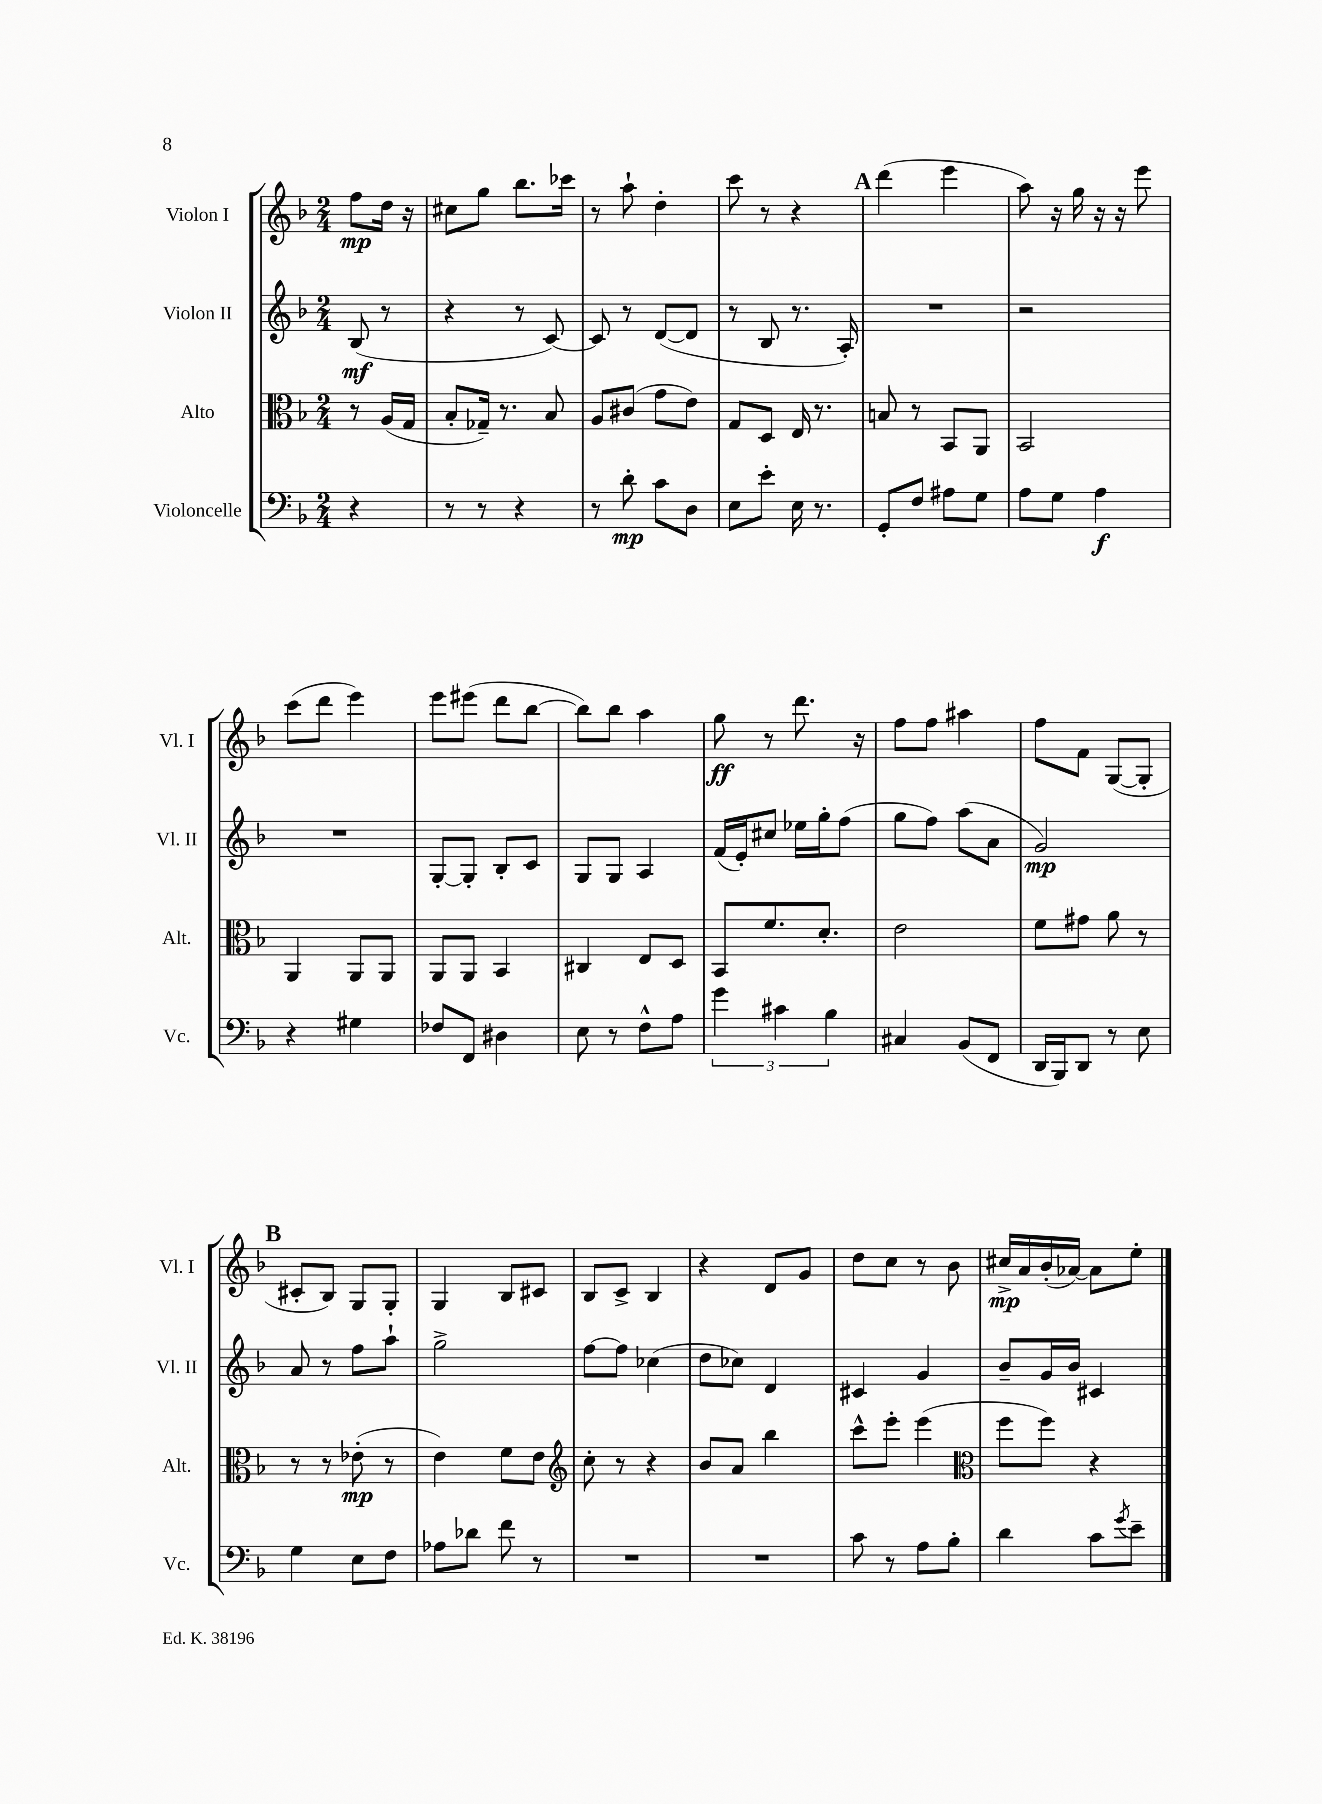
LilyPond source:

<<
\new StaffGroup <<
\new Staff = "s0" \with { instrumentName = "Violon I" shortInstrumentName = "Vl. I" } {
    \clef treble \key f \major \numericTimeSignature \time 2/4 \partial 4
    f''8\mp d''16 r16 |
    cis''8 g''8 bes''8. ces'''16 |
    r8 a''8-! d''4-. |
    c'''8 r8 r4 |
    \mark \markup { \bold "A" } d'''4( e'''4 |
    a''8) r16 g''16 r16 r16 e'''8 |
    c'''8( d'''8 e'''4) |
    e'''8 eis'''8( d'''8 bes''8~ |
    bes''8) bes''8 a''4 |
    g''8\ff r8 d'''8. r16 |
    f''8 f''8 ais''4 |
    f''8 f'8 g8~( g8-. |
    \mark \markup { \bold "B" } cis'8-. bes8) g8 g8-. |
    g4 bes8 cis'8 |
    bes8 c'8-> bes4 |
    r4 d'8 g'8 |
    d''8 c''8 r8 bes'8 |
    cis''16->\mp a'16 bes'16-.( aes'16~) aes'8 e''8-. \bar "|." |
}
\new Staff = "s1" \with { instrumentName = "Violon II" shortInstrumentName = "Vl. II" } {
    \clef treble \key f \major \numericTimeSignature \time 2/4 \partial 4
    bes8\mf( r8 |
    r4 r8 c'8~) |
    c'8 r8 d'8~( d'8 |
    r8 bes8 r8. a16-.) |
    \mark \markup { \bold "A" } R2 |
    r2 |
    R2 |
    g8~-. g8-. bes8-. c'8 |
    g8 g8 a4 |
    f'16( e'16-.) cis''8 ees''16 g''16-. f''8( |
    g''8 f''8) a''8( a'8 |
    g'2\mp) |
    \mark \markup { \bold "B" } a'8 r8 f''8 a''8-! |
    g''2-> |
    f''8~ f''8 ces''4( |
    d''8 ces''8) d'4 |
    cis'4 g'4 |
    bes'8-- g'16 bes'16 cis'4 \bar "|." |
}
\new Staff = "s2" \with { instrumentName = "Alto" shortInstrumentName = "Alt." } {
    \clef alto \key f \major \numericTimeSignature \time 2/4 \partial 4
    r8 a16( g16 |
    bes8-. ges16--) r8. bes8 |
    a8 cis'8( g'8 e'8) |
    g8 d8 e16 r8. |
    \mark \markup { \bold "A" } b8 r8 bes,8 a,8 |
    bes,2 |
    a,4 a,8 a,8 |
    a,8 a,8 bes,4 |
    cis4 e8 d8 |
    bes,8 f'8. d'8.-. |
    e'2 |
    f'8 gis'8 a'8 r8 |
    \mark \markup { \bold "B" } r8 r8 ees'8-.\mp( r8 |
    e'4) f'8 e'8 |
    \clef treble c''8-. r8 r4 |
    bes'8 a'8 bes''4 |
    c'''8-^ e'''8-. e'''4( |
    \clef alto f''8 f''8) r4 \bar "|." |
}
\new Staff = "s3" \with { instrumentName = "Violoncelle" shortInstrumentName = "Vc." } {
    \clef bass \key f \major \numericTimeSignature \time 2/4 \partial 4
    r4 |
    r8 r8 r4 |
    r8 d'8-.\mp c'8 d8 |
    e8 e'8-. e16 r8. |
    \mark \markup { \bold "A" } g,8-. f8 ais8 g8 |
    a8 g8 a4\f |
    r4 gis4 |
    fes8 f,8 dis4 |
    e8 r8 f8-^ a8 |
    \tuplet 3/2 { g'4 cis'4 bes4 } |
    cis4 bes,8( f,8 |
    d,16 bes,,16) d,8 r8 e8 |
    \mark \markup { \bold "B" } g4 e8 f8 |
    aes8 des'8 f'8 r8 |
    R2 |
    R2 |
    c'8 r8 a8 bes8-. |
    d'4 c'8 \acciaccatura { g'8 } e'8-- \bar "|." |
}
>>
>>
\layout { \context { \Score \remove "Bar_number_engraver" } }
